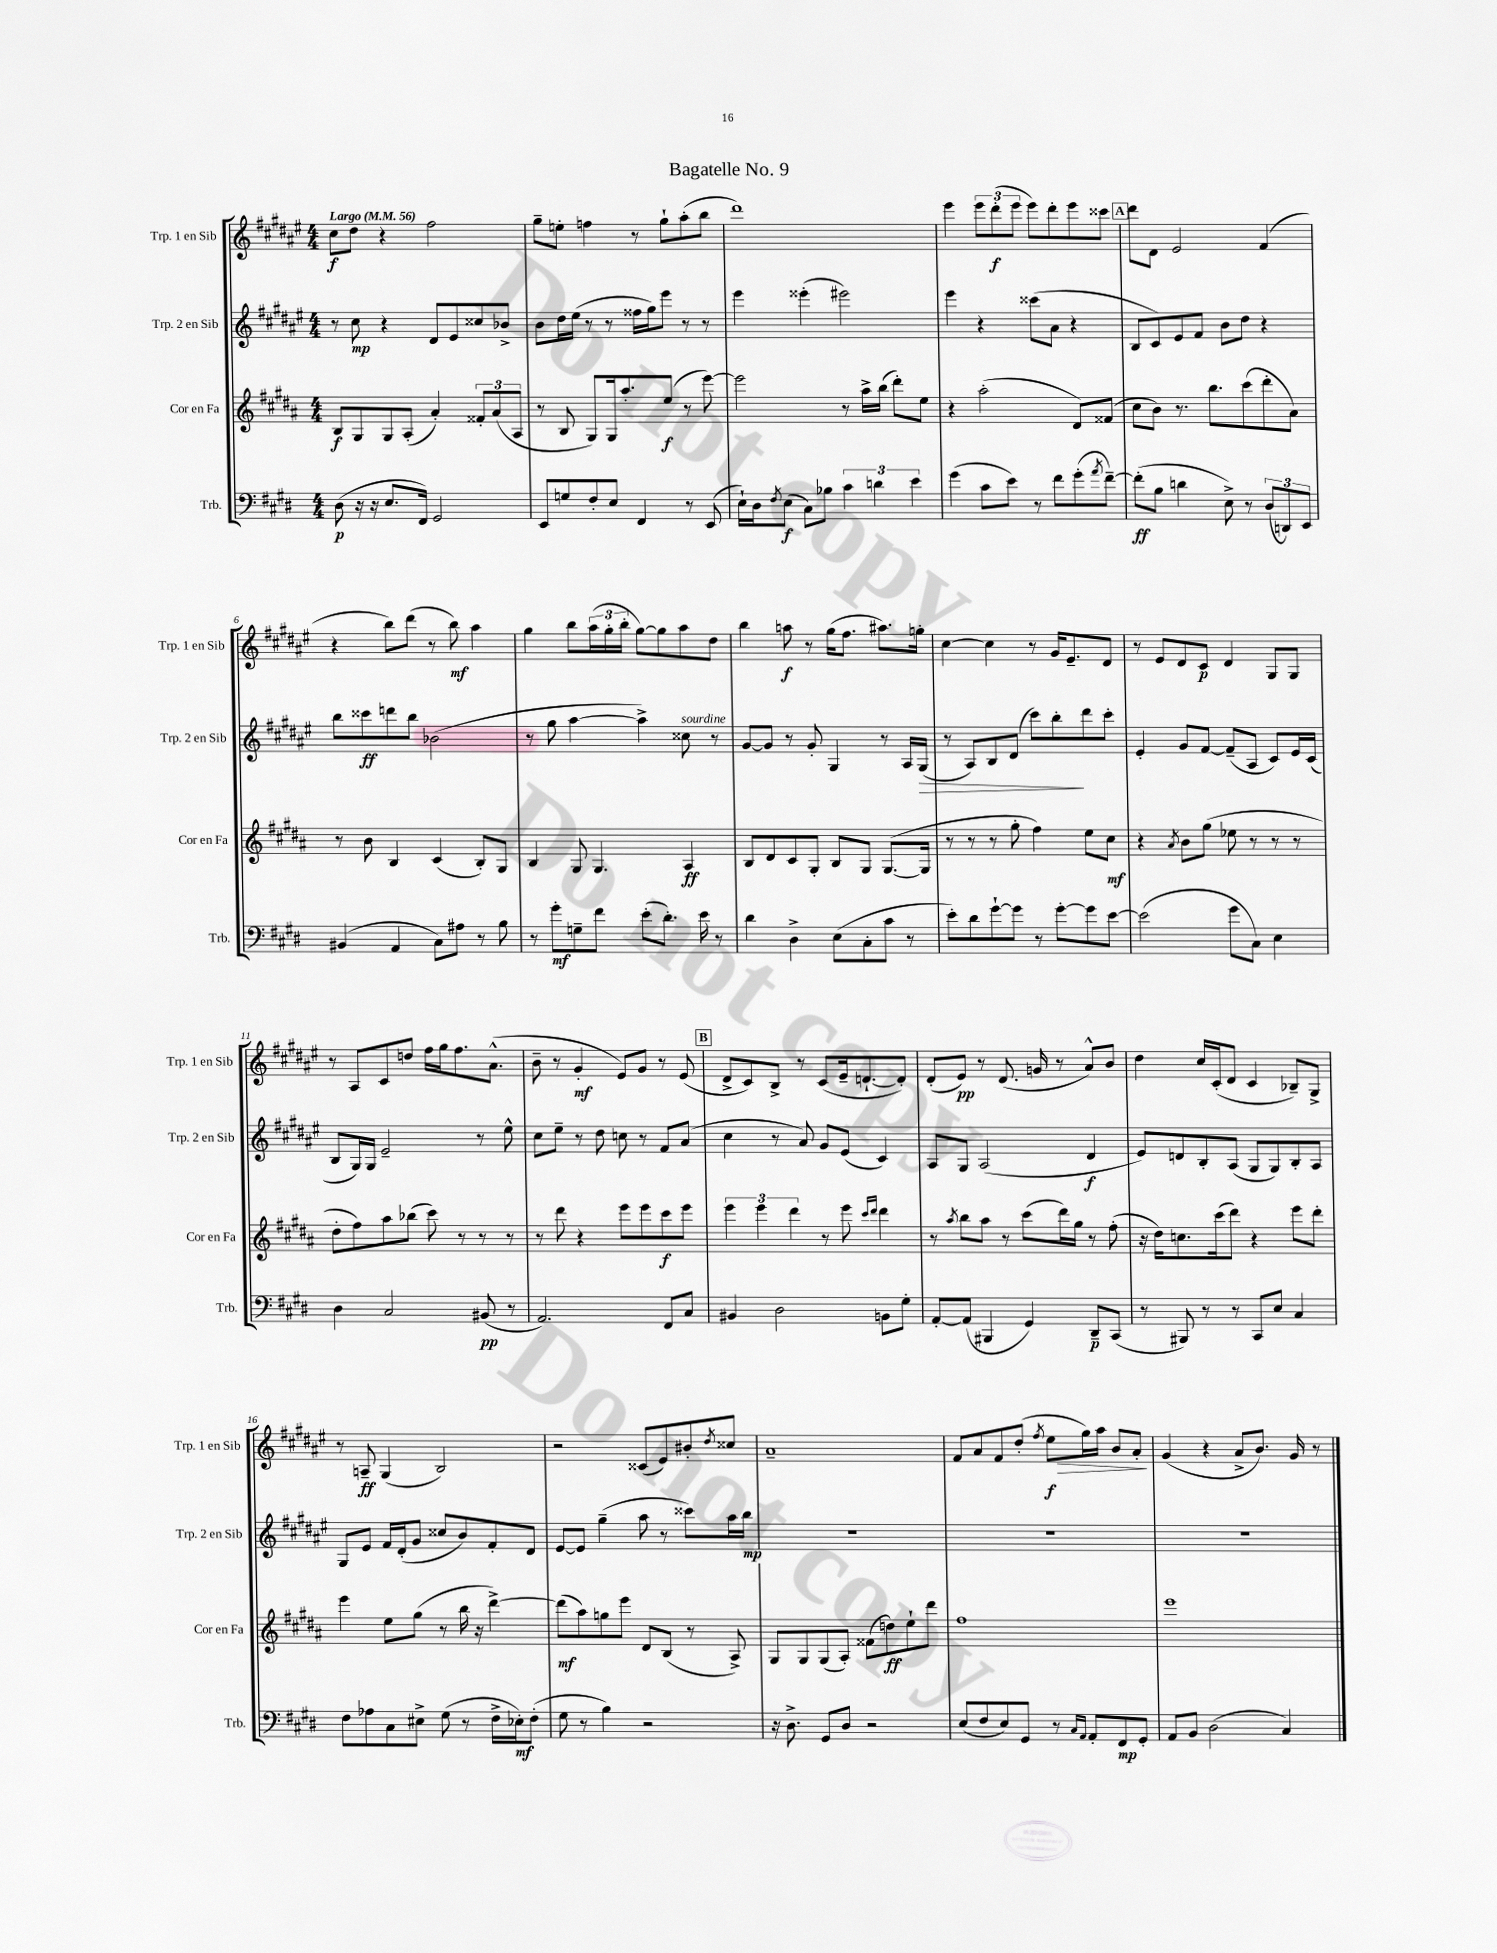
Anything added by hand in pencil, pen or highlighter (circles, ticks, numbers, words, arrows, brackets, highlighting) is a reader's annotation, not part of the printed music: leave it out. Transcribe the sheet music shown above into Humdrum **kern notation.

**kern	**kern	**kern	**kern
*staff4	*staff3	*staff2	*staff1
*clefF4	*clefG2	*clefG2	*clefG2
*k[f#c#g#d#]	*k[f#c#g#d#a#]	*k[f#c#g#d#a#e#]	*k[f#c#g#d#a#e#]
*M4/4	*M4/4	*M4/4	*M4/4
*MM56	*MM56	*MM56	*MM56
(8D#	8B	8r	8cc#
16r	8G#	8cc#	8dd#
16r	.	.	.
8.E	8G#	4r	4r
.	(8A#'	.	.
16FF#)	.	.	.
2GG#	4a#')	8d#	2ff#
.	.	8e#	.
.	12f##'	8cc##	.
.	(12a#	.	.
.	.	8b-^	.
.	12A#	.	.
=	=	=	=
8EE	8r	8b	8gg#~
8G	8B	16dd#	8ee'
.	.	(16ee#	.
8F#'	8G#)	8r	4ff
8E	16G#	8r	.
.	8.aa#'	.	.
4FF#	.	16ff##	8r
.	.	16gg#)	.
.	(8ee	8eee#	8gg#`
8r	8r	8r	(8aa#'
(8EE	[8eee)	8r	8bb
=	=	=	=
16E`)	2eee]	4eee#	1ddd#)
16D#	.	.	.
8qF#	.	.	.
(8E	.	.	.
8C#)	.	(4eee##'	.
8B-	.	.	.
6c#	8r	2eee#)	.
.	16aa#^	.	.
6d	.	.	.
.	(16bb	.	.
.	8ddd#')	.	.
6e	.	.	.
.	8ee	.	.
=	=	=	=
(4g#	4r	4eee#	4eee#
8c#	(2aa#'	4r	12eee#
.	.	.	(12ddd#'
8e)	.	.	.
.	.	.	12eee#
8r	.	(8ccc##	8eee#)
8f#	.	8a#	8ddd#'
(8g#'	8d#)	4r	8eee#
8qa	.	.	.
[8f#~)	(8f##	.	8ccc##
=	=	=	=
(8f#']	8cc#	8B	8ddd#
8B	8b)	8c#)	8d#
4d	8.r	8e#	2e#
.	.	8f#	.
.	8.bb	.	.
8E^)	.	8b	.
8r	(8ccc#	8dd#	.
(12D#	8ddd#'	4r	(4f#
12DD)	.	.	.
.	8a#)	.	.
12EE	.	.	.
=	=	=	=
(4BB#	8r	8bb	4r
.	8b	8ccc##	.
4AA	4B	8ddd	8bb)
.	.	8bb	(8ddd#
8C#)	(4c#	(2b-	8r
8A#	.	.	8bb)
8r	8B')	.	4aa#
8B	8G#	.	.
=	=	=	=
8r	4B	8r	4gg#
8g#'	.	8gg#	.
8G~	8G#	[4aa#	8bb
8f#	4.G#	.	(24aa#
.	.	.	24gg#'
.	.	.	24bb'
(8e'	.	4aa#^])	[8gg#)
8.d#')	.	.	8gg#]
.	4A#	8cc##	8aa#
16e	.	.	.
8r	.	8r	8dd#
=	=	=	=
4d#	8B	[8g#	4bb
.	8d#	8g#]	.
4D#^	8c#	8r	8aa
.	8G#'	8g#'	8r
(8E	8B	4G#	(16gg#
.	.	.	8.ff#
8C#'	8G#	.	.
8c#	([8.G#	8r	8.aa#)
8r	.	16A#	.
.	16G#]	(16G#	16gg'
=	=	=	=
8e')	8r	8r	[4cc#
8d#	8r	8A#)	.
[8g#`	8r	8B	4cc#]
8g#]	8gg#'	(8d#	.
8r	4ff#)	8ccc#)	8r
[8g#'	.	8bb'	16g#
.	.	.	8.e#~
8g#]	8ee	8ddd#	.
[8e	8cc#	8ccc#'	8d#
=	=	=	=
(2e]	4r	4e#'	8r
.	.	.	8e#
.	8qa#	.	.
.	8b	8g#	8d#
.	(8gg#	[8f#	8c#
8g#	8ee-	(8f#~]	4d#
8C#)	8r	8A#	.
4E	8r	8c#)	8G#
.	8r	16e#	8G#
.	.	(16c#	.
=	=	=	=
4D#	8dd#'	8B	8r
.	8ff#)	16G#)	8A#
.	.	16G#	.
2C#	8aa#	2e#~	8c#
.	(8bb-	.	8dd
.	8ccc#)	.	16ff#
.	.	.	16gg#
.	8r	.	8.ff#
(8BB#	8r	8r	.
.	.	.	(8.a#^^
8r	8r	8ee#^^	.
=	=	=	=
2.AA)	8r	8cc#	8b~
.	8ddd#	8ee#~	8r
.	4r	8r	4g#'
.	.	8dd#	.
.	8eee	8cc	8e#)
.	8eee	8r	8g#
8FF#	8ccc#	8f#	8r
8C#	8eee	(8a#	(8e#
=	=	=	=
4BB#	6eee	4cc#	8d#^
.	.	.	8c#)
.	6eee	.	.
2D#	.	8r	8B^
.	6ddd#	.	.
.	.	8a#)	8r
.	8r	8g#	(8c#
.	8eee	(8e#	16e#~
.	.	.	[8.d`
.	16qqccc#	.	.
.	16qqddd#	.	.
8BB	4ddd#	4c#)	.
8G#'	.	.	8d'])
=	=	=	=
[8AA'	8r	8A#	(8d#'
.	8qaa#	.	.
(8AA]	8bb	8G#	8e#)
4BBB#	8aa#	(2A#	8r
.	8r	.	(8.d#
4GG#)	(8ccc#	.	.
.	.	.	16g
.	16ddd#)	.	8r
.	16gg#	.	.
8DD#~	8r	4d#	8a#^^)
(8CC#	(8ff#'	.	8b
=	=	=	=
8r	16r	8e#)	4dd#
.	16dd#)	.	.
8BBB#)	8.cc	8d	.
8r	.	8B'	16cc#
.	(16ccc#	.	(16c#'
8r	8ddd#)	(8A#	8d#
8CC#	4r	8G#	4c#
8E	.	8G#)	.
4C#	8eee	8B'	8B-~)
.	8ddd#'	8A#	8G#^
=	=	=	=
8F#	4eee	8G#	8r
8A-	.	8e#	8A~
8C#	8ee	16f#	(4G#
.	.	(16d#'	.
8E#^	(8gg#	8g#	.
(8G#	8r	8cc##	2B)
8r	16bb	8b)	.
.	16r	.	.
16F#^	[4ddd#^)	8f#'	.
16E-')	.	.	.
(8F#'	.	8d#	.
=	=	=	=
8G#	(8ddd#]	[8e#	2r
8r	8aa#)	8e#]	.
4B)	8gg	(4gg#~	.
.	8eee	.	.
2r	8d#	8aa#	(8c##
.	(8B	8r	8e#)
.	8r	8ccc##)	8b#'
.	.	.	8qdd#
.	8A#^)	16aa#	8cc##
.	.	16bb	.
=	=	=	=
16r	8G#	1r	1a#~
8.D#^	.	.	.
.	8G#	.	.
8GG#	(8G#	.	.
8D#	8A#')	.	.
2r	(8f##	.	.
.	8dd)	.	.
.	8ee`	.	.
.	8ddd#	.	.
=	=	=	=
(8E	1ff#	1r	8f#
8F#	.	.	8a#
8E)	.	.	8f#
8GG#	.	.	(8dd#'
.	.	.	8qff#
8r	.	.	8ee#
16qqC#	.	.	.
16qqAA	.	.	.
8AA'	.	.	16gg#)
.	.	.	16aa#
8FF#	.	.	8b
8GG#'	.	.	8a#'
=	=	=	=
8AA	1eee	1r	(4g#
8BB	.	.	.
(2D#	.	.	4r
.	.	.	8a#^
.	.	.	8.b)
4C#)	.	.	.
.	.	.	16g#
.	.	.	8r
==	==	==	==
*-	*-	*-	*-
